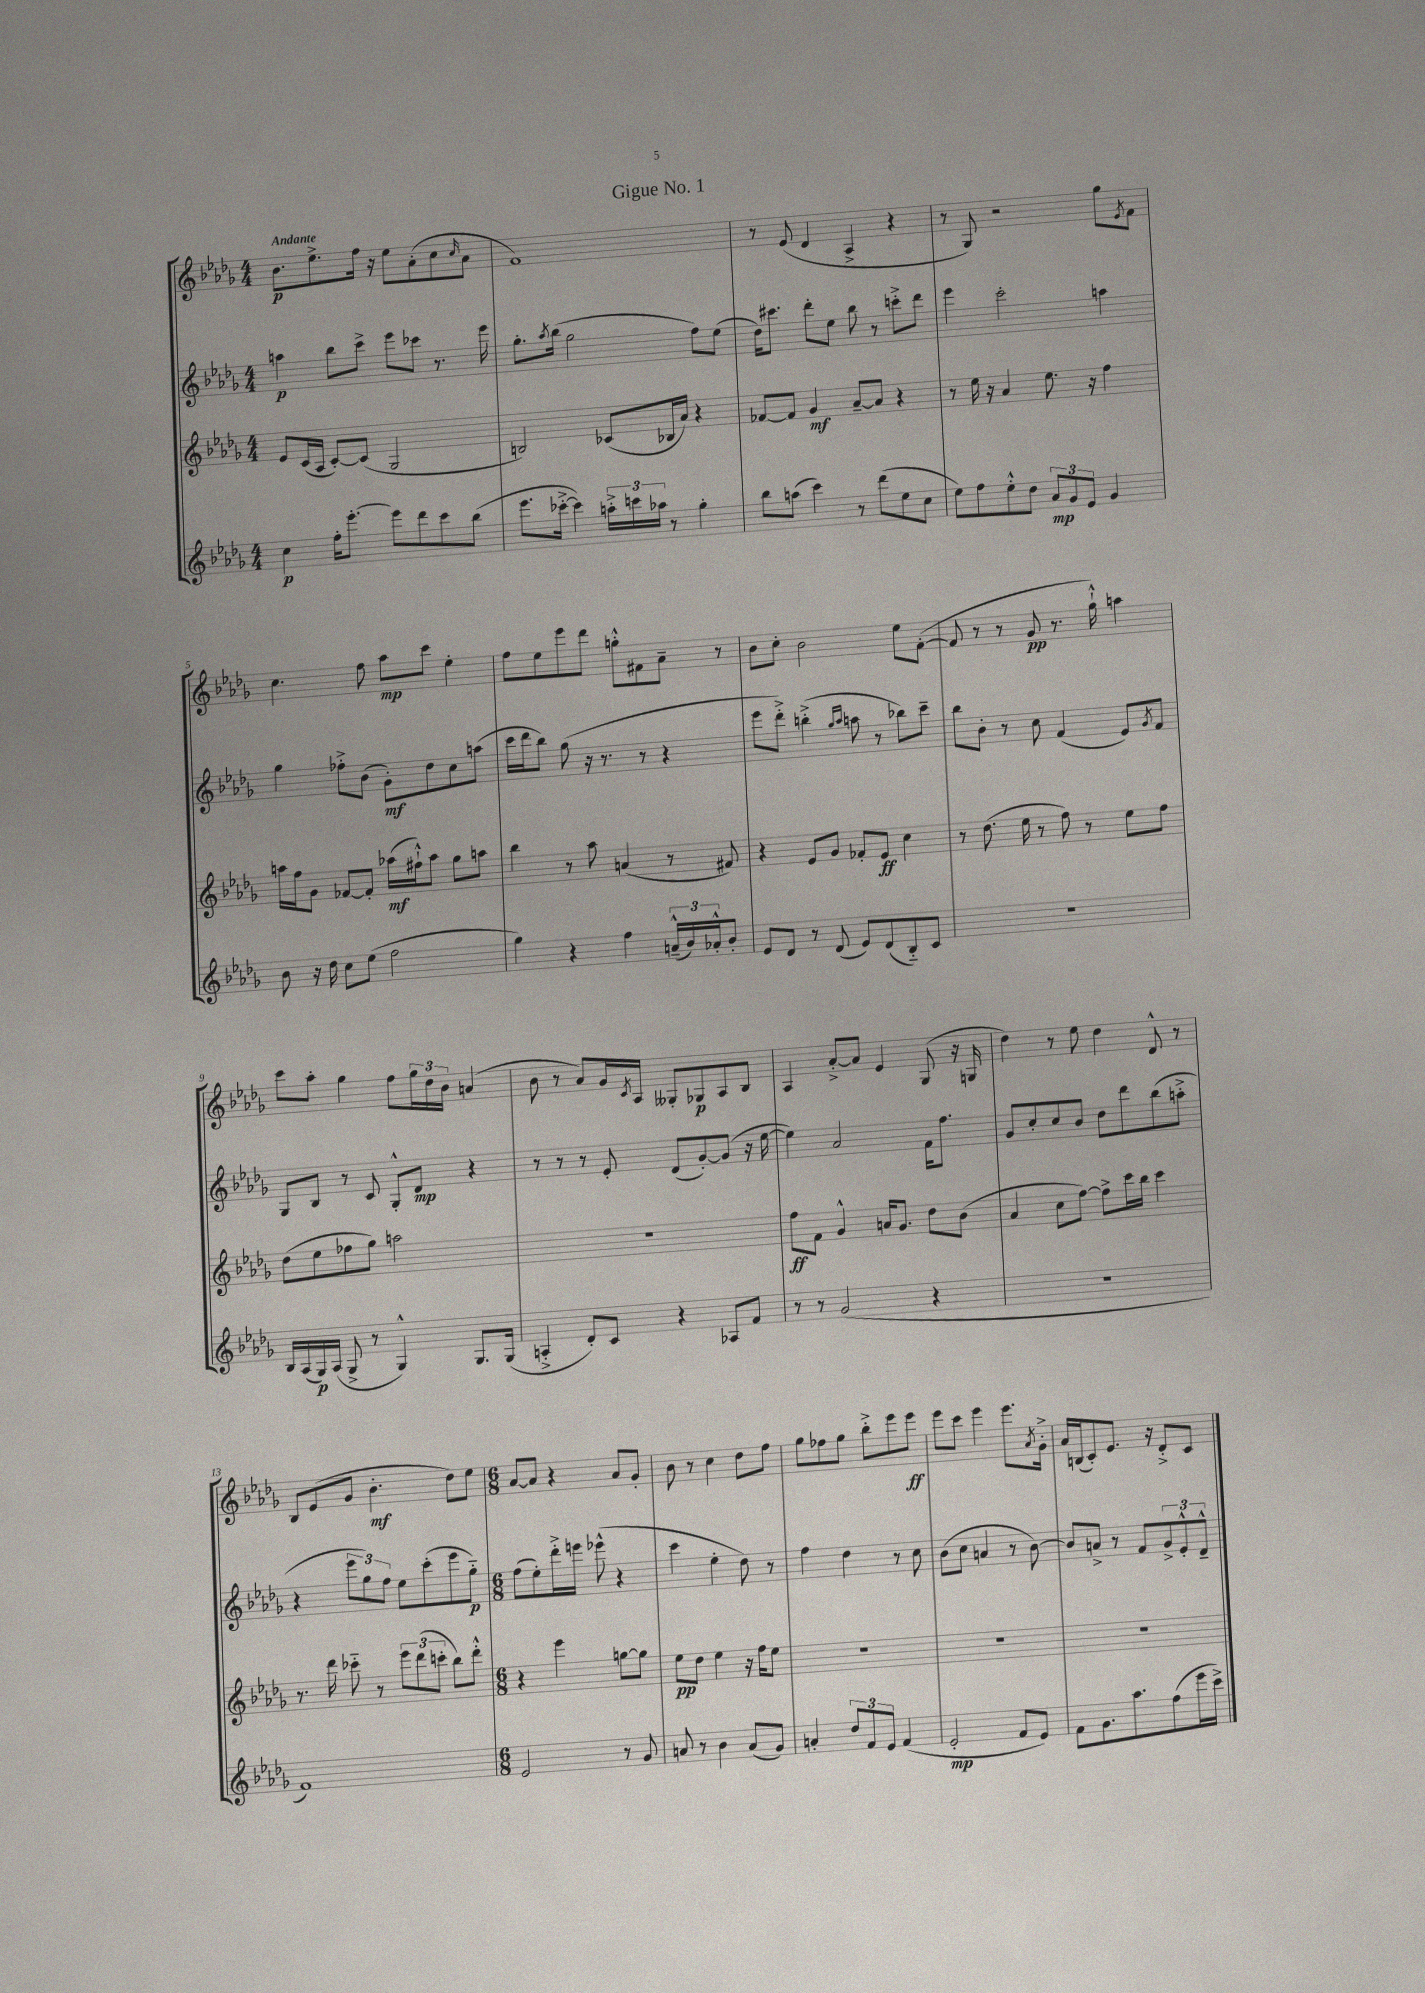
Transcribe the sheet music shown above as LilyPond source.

\header { title = "Gigue No. 1" }
<<
\new StaffGroup <<
\new Staff = "s0" {
    \clef treble \key des \major \numericTimeSignature \time 4/4 \tempo "Andante"
    bes'8.\p ees''8.-> f''16 r16 ees''8 aes'8-.( c''8 \grace { c''16 } aes'8 |
    f'1) |
    r8 ees'8( des'4 aes4-> r4 |
    r8 ges8) r2 ges''8 \acciaccatura { ees'8 } f'8 |
    c''4. f''8 aes''8\mp c'''8 ees''4-. |
    f''8 ees''8 ees'''8 des'''8 g''8-.-^ fis'8 aes'8-- r8 |
    bes'8 c''8-. bes'2 ees''8 f'8~-.( |
    f'8 r8 r8 ges'8\pp r8. ges''16-!-^) a''4 |
    c'''8 aes''8-. ges''4 f''8 \tuplet 3/2 { ges''16 des''16 bes'16 } a'4( |
    bes'8 r8 aes'8) ges'16 \acciaccatura { c'8 } aes16 geses8-. ges8\p aes8 bes8 |
    aes4 aes'8~-.-> aes'8 ees'4 ges8( r16 g16 |
    des''4) r8 ees''8 des''4 des'8-^ r8 |
    bes8 ees'8( ges'8 bes'4.-.\mf des''8) ees''8 |
    \numericTimeSignature \time 6/8 aes'8~ aes'8 r4 aes'8 ges'8-. |
    bes'8 r8 c''4 des''8 f''8 |
    ges''8 fes''8 ges''8 bes''8-.-> ees'''8 ees'''8\ff |
    ees'''8 c'''8 ees'''4 ees'''8. \acciaccatura { aes'8 } ges'16-.-> |
    aes'16 b16( c'8-.) ees'8. r16 des'8-.-> c'8 \bar "|." |
}
\new Staff = "s1" {
    \clef treble \key des \major \numericTimeSignature \time 4/4
    a''4\p bes''8 c'''8-> ees'''8 ces'''8 r8. ees'''16 |
    ges''8.-. \acciaccatura { aes''8 } bes''16( ges''2 f''8) ees''8( |
    des''16) cis'''8. des'''8-. ees''8 bes''8 r8 c'''8-.-> des'''8 |
    ees'''4 c'''2-. a''4 |
    ges''4 fes''8-.-> bes'8( ges'8-.\mf) des''8 c''8 a''8( |
    c'''16 des'''16 bes''8) ges''8( r16 r8. r8 r4 |
    ees'''8 des'''8-.->) b''4-.->( \grace { ges''16 aes''16 } a''8 r8 bes''8) c'''8-- |
    bes''8 bes'8-. r8 c''8 f'4( ees'8) \acciaccatura { ges'8 } f'8 |
    ges8 bes8 r8 c'8 ges8-.-^ des'8\mp r4 |
    r8 r8 r8 ees'8-. des'8( ges'8~-.) ges'8( r16 ees''16~ |
    ees''4) aes'2 f'16 f''8. |
    ges'8 c''8-. c''8 bes'8 des''8 des'''8 bes''8( a''8-.-> |
    r4 \tuplet 3/2 { ees'''8 ges''8) f''8 } ees''8 c'''8-.( ees'''8 ges''8-_\p) |
    \numericTimeSignature \time 6/8 f''8( ees''8-.) des'''16-.-> e'''16 ees'''8-^( r4 |
    c'''4 ees''4-. des''8) r8 |
    f''4 des''4 r8 c''8 |
    bes'8( c''8 a'4 r8 bes'8~) |
    bes'8 a'8-> r8 f'8 \tuplet 3/2 { ges'8-> ees'8-.-^ des'8---^ } \bar "|." |
}
\new Staff = "s2" {
    \clef treble \key des \major \numericTimeSignature \time 4/4
    ees'8 c'16( aes16 c'8~-.) c'8( ges2 |
    b2) ces'8( bes16 aes'16) r4 |
    fes'8~ fes'8 ges'4\mf aes'8~-- aes'8 r4 |
    r8 ees''16 r16 aes'4 ees''8. r16 f''4 |
    a''16 f''16 ges'8 fes'8~ fes'8-. aes''16\mf( fis''16-!-^) aes''8 ges''8 a''8 |
    bes''4 r8 aes''8 a'4( r8 fis'8) |
    r4 ees'8 ges'8 fes'8-. ees'8\ff c''4 |
    r8 des''8.( ees''16 r8 f''8) r8 ees''8 f''8 |
    des''8( ees''8 fes''8 ges''8) a''2 |
    R1 |
    f''8\ff f'8 ges'4-^ a'16 ges'8. des''8 bes'8( |
    aes'4 c''8 f''8~) f''8-> c'''16 bes''16 c'''4 |
    r8. des'''16 ces'''8-_ r8 \tuplet 3/2 { ees'''8 des'''8( c'''8-. } bes''8) des'''8-.-^ |
    \numericTimeSignature \time 6/8 r4 ees'''4 g''8~ g''8 |
    ees''8\pp des''8 ees''4 r16 f''16 ees''8 |
    R2. |
    R2. |
    R2. \bar "|." |
}
\new Staff = "s3" {
    \clef treble \key des \major \numericTimeSignature \time 4/4
    c''4\p f''16-. ees'''8.~-. ees'''8 des'''8 c'''8 bes''8( |
    ees'''8. ces'''16~-.-> ces'''4) \tuplet 3/2 { a''16-.-> c'''16 aes''16 } r8 ges''4-. |
    bes''8 a''8( c'''4) r8 des'''8( ees''8 c''8 |
    ees''8) f''8 ees''8-.-^ des''8 \tuplet 3/2 { aes'8\mp ges'8 ees'8 } ges'4 |
    bes'8 r16 des''16 c''8 ees''8( f''2 |
    ges''4) r4 f''4 \tuplet 3/2 { a'16---^( bes'16) aes'16-.-^ } bes'8-. |
    ees'8 des'8 r8 des'8( ees'8) des'8( bes8-_) c'8 |
    R1 |
    bes16 aes16( ges16\p) aes16( ges8-> r8 ges4-^) ges8. ges16( |
    a4-.-> des'8-.) c'8 r4 aes8 f'8 |
    r8 r8 ges'2( r4 |
    R1 |
    f'1) |
    \numericTimeSignature \time 6/8 ees'2 r8 ges'8 |
    a'8 r8 bes'4 a'8( ges'8) |
    a'4-. \tuplet 3/2 { des''8 f'8 ees'8 } f'4( |
    ees'2-.\mp f'8 ees'8) |
    f'8 ges'8. aes''8. f''8( ees'''16 c'''16->) \bar "|." |
}
>>
>>
